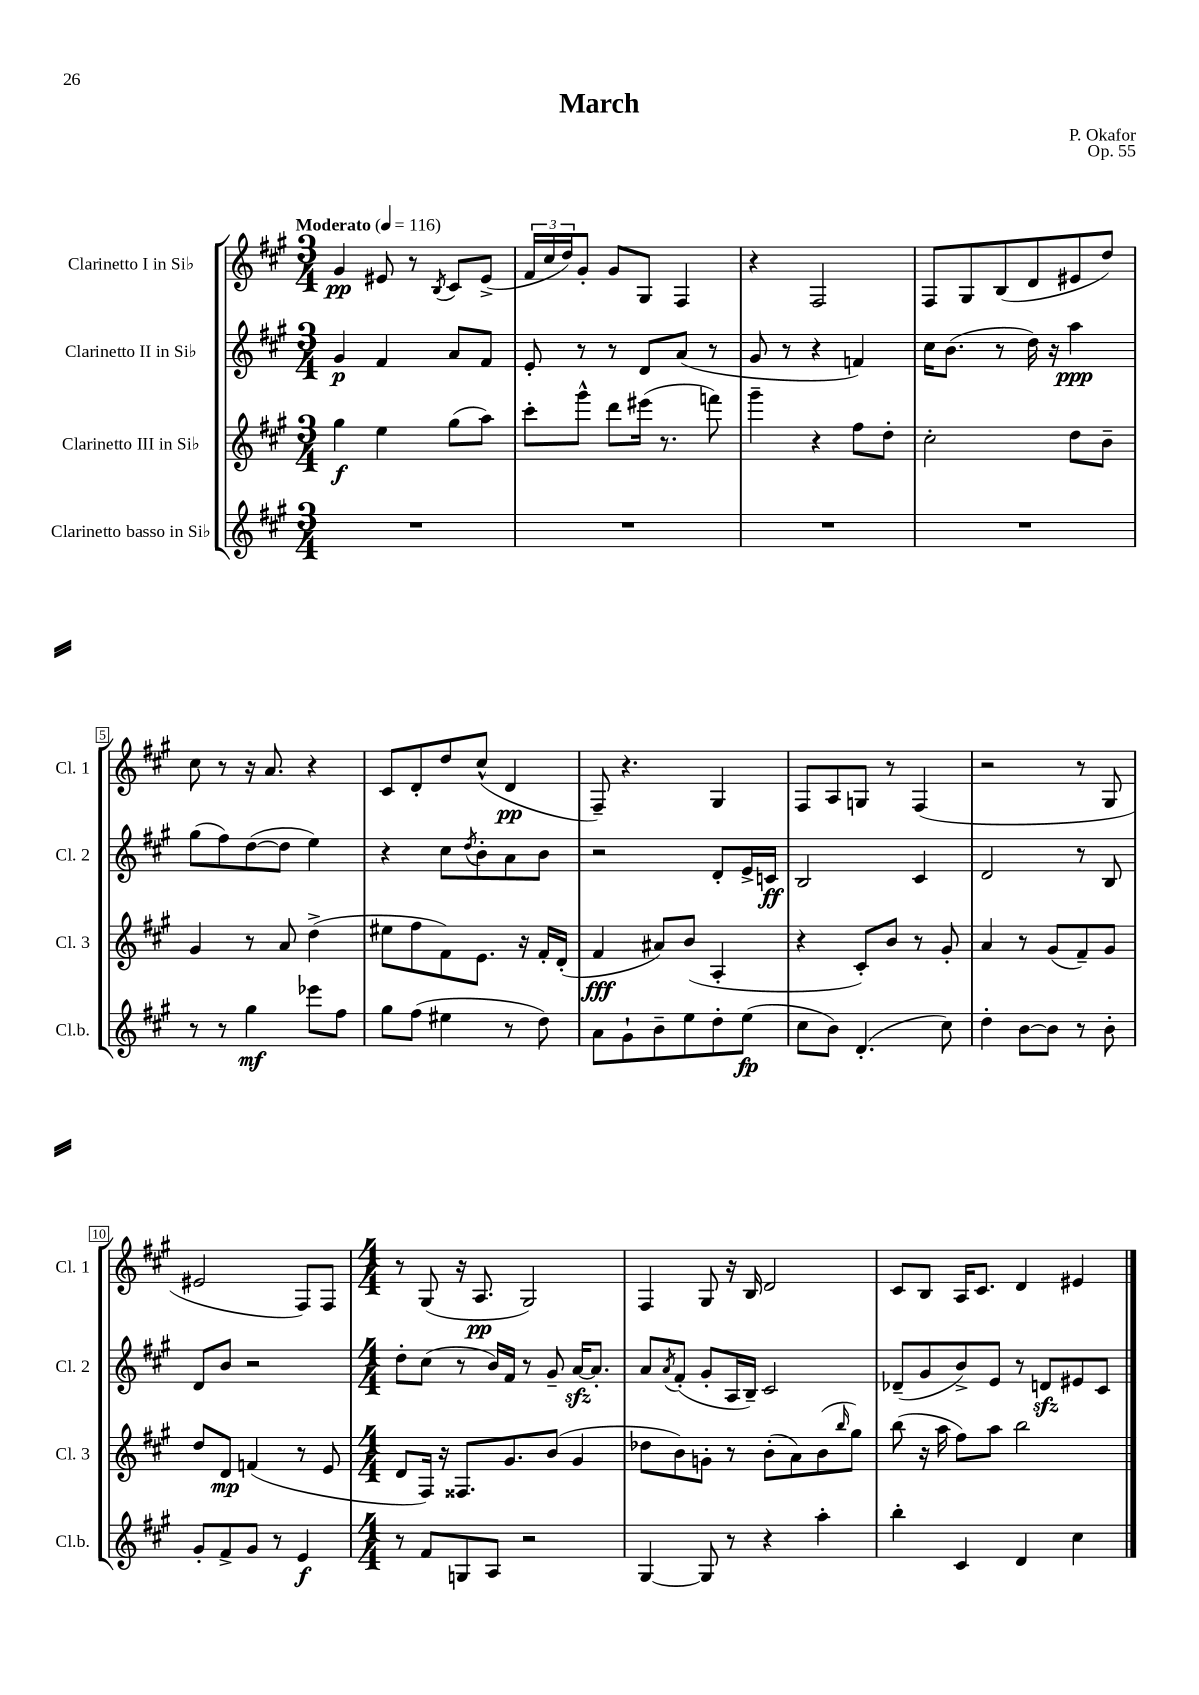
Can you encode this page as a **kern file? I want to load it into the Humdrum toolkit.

**kern	**kern	**kern	**kern
*staff4	*staff3	*staff2	*staff1
*clefG2	*clefG2	*clefG2	*clefG2
*k[f#c#g#]	*k[f#c#g#]	*k[f#c#g#]	*k[f#c#g#]
*M3/4	*M3/4	*M3/4	*M3/4
*MM116	*MM116	*MM116	*MM116
2.r	4gg#	4g#	4g#
.	4ee	4f#	8e#
.	.	.	8r
.	.	.	8qB
.	(8gg#	8a	8c#
.	8aa)	8f#	(8e#^
=	=	=	=
2.r	8ccc#'	8e'	24f#
.	.	.	24cc#
.	.	.	24dd)
.	8ggg#^^	8r	8g#'
.	8ddd	8r	8g#
.	(16eee#	8d	8G#
.	8.r	.	.
.	.	(8a	4F#
.	8fff)	8r	.
=	=	=	=
2.r	4ggg#~	8g#	4r
.	.	8r	.
.	4r	4r	2F#
.	8ff#	4f)	.
.	8dd'	.	.
=	=	=	=
2.r	2cc#'	16cc#	8F#
.	.	(8.b	.
.	.	.	8G#
.	.	8r	(8B
.	.	16dd)	8d
.	.	16r	.
.	8dd	4aa	8e#
.	8b~	.	8dd)
=	=	=	=
8r	4g#	(8gg#	8cc#
8r	.	8ff#)	8r
4gg#	8r	([8dd	16r
.	.	.	8.a
.	8a	8dd]	.
8eee-	(4dd^	4ee)	4r
8ff#	.	.	.
=	=	=	=
8gg#	8ee#	4r	8c#
(8ff#	8ff#	.	8d'
4ee#	8f#)	8cc#	8dd
.	.	8qdd	.
.	8.e	8b'	(8cc#^^
8r	.	8a	4d
.	16r	.	.
8dd)	16f#'	8b	.
.	(16d'	.	.
=	=	=	=
8a	4f#	2r	8F#~)
8g#`	.	.	4.r
8b~	8a#)	.	.
8ee	(8b	.	.
8dd'	4A'	8d'	4G#
(8ee	.	16e^	.
.	.	16c	.
=	=	=	=
8cc#	4r	2B	8F#
8b)	.	.	8A
(4.d'	8c#')	.	8G
.	8b	.	8r
.	8r	4c#	(4F#
8cc#)	8g#'	.	.
=	=	=	=
4dd'	4a	2d	2r
[8b	8r	.	.
8b]	(8g#	.	.
8r	8f#~)	8r	8r
8b'	8g#	8B	8G#
=	=	=	=
8g#'	8dd	8d	2e#
8f#^	8d	8b	.
8g#	(4f	2r	.
8r	.	.	.
4e	8r	.	8F#)
.	8e	.	8F#
=	=	=	=
*M4/4	*M4/4	*M4/4	*M4/4
8r	8d	8dd'	8r
8f#	16F#)	(8cc#	(8G#
.	16r	.	.
8G	8.F##	8r	16r
.	.	.	8.A
8A	.	16b)	.
.	8.g#	16f#	.
2r	.	8r	2G#)
.	(8b	8g#~	.
.	4g#	[16a	.
.	.	8.a']	.
=	=	=	=
[4G#	8dd-	8a	4F#
.	.	8qa	.
.	8b)	(8f#'	.
8G#]	8g'	8g#'	8G#
8r	8r	16A	16r
.	.	16B~)	16B
4r	(8b'	2c#	2d
.	8a)	.	.
4aa'	(8b	.	.
.	16qqbb	.	.
.	8gg#)	.	.
=	=	=	=
4bb'	(8bb	(8d-~	8c#
.	16r	8g#	8B
.	16aa	.	.
4c#	8ff#)	8b^)	16A
.	.	.	8.c#
.	8aa	8e	.
4d	2bb	8r	4d
.	.	8d	.
4cc#	.	8e#	4e#
.	.	8c#	.
==	==	==	==
*-	*-	*-	*-
